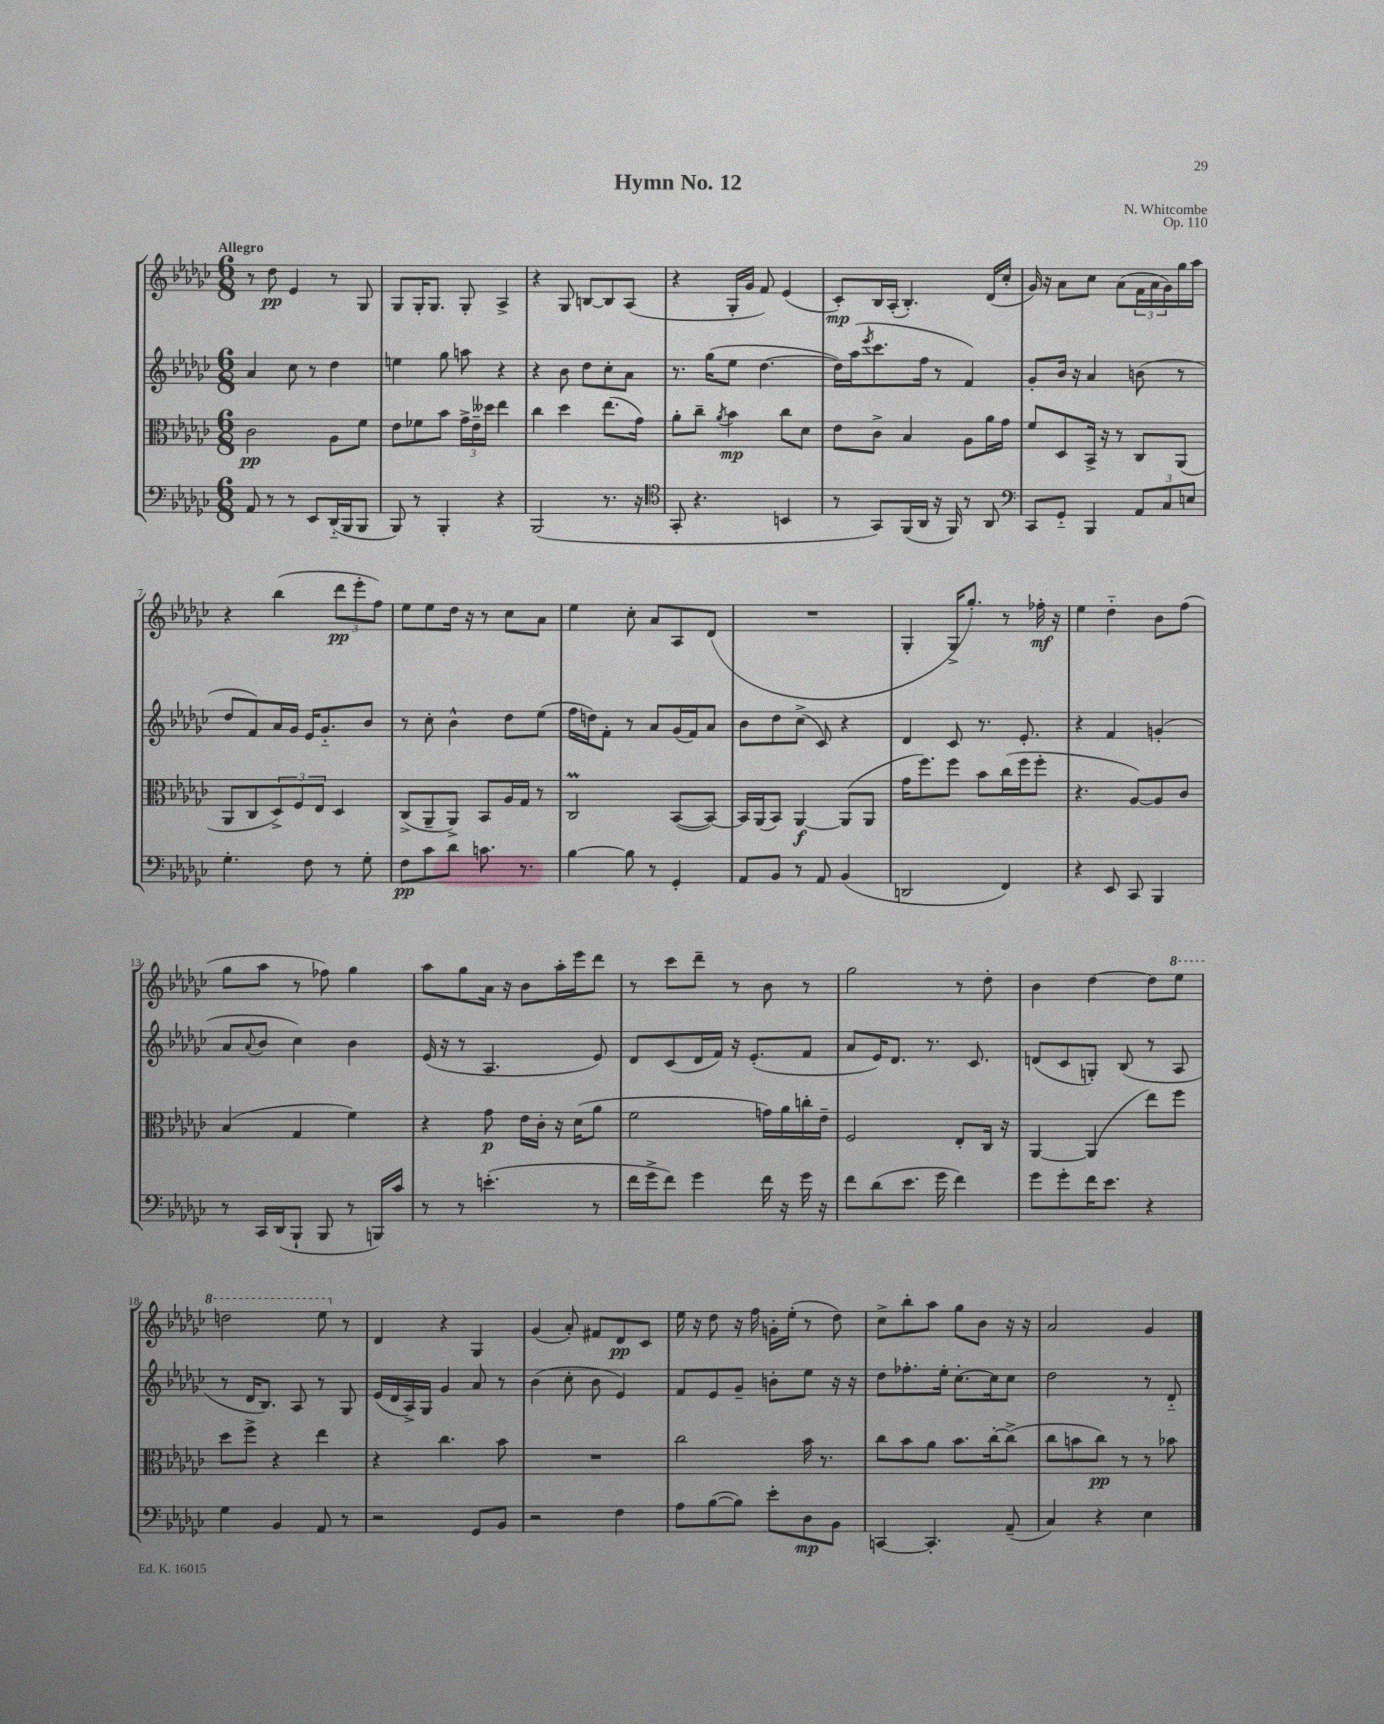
\header { title = "Hymn No. 12" composer = "N. Whitcombe" opus = "Op. 110" }
<<
\new StaffGroup <<
\new Staff = "s0" {
    \clef treble \key ges \major \numericTimeSignature \time 6/8 \tempo "Allegro"
    r8 des''8\pp ees'4 r8 ges8 |
    ges8 ges16-. ges8. ges8-. aes4-> |
    r4 ges8 b8~ b8 aes8( |
    r4 ges16-. ges'16 f'8) ees'4( |
    ces'8-.\mp) bes16 aes16-.( bes4.-.) des'16( ces''16-. |
    ges'16) r16 aes'8 ces''8 aes'8( \tuplet 3/2 { f'16 aes'16 ges'16) } ges''16 aes''16 |
    r4 bes''4( \tuplet 3/2 { des'''8\pp ees'''8-. f''8) } |
    ees''8 ees''8 des''16 r16 r8 ces''8 aes'8 |
    ees''4 ces''8-. aes'8 aes8 des'8( |
    R2. |
    ges4-. ges16-> ges''8.-.) r8 fes''16-.\mf r16 |
    ees''4 des''4-_ bes'8 f''8( |
    ges''8 aes''8 r8 fes''8) ges''4 |
    aes''8 ges''8 aes'16 r16 bes'8 aes''16-. ees'''16 des'''8 |
    r8 ces'''8 des'''8-- r8 bes'8 r8 |
    ges''2 r8 des''8-. |
    bes'4 des''4~ des''8 \ottava #1 ees'''8 |
    d'''2 ees'''8 \ottava #0 r8 |
    des'4 r4 ges4 |
    ges'4( aes'8-.) fis'8 des'8\pp ces'8 |
    ees''16 r16 des''8 r16 f''16 g'16-. ees''16-.( r8 des''8) |
    ces''8-> bes''8-. aes''8 ges''8 bes'8 r16 r16 |
    aes'2 ges'4 \bar "|." |
}
\new Staff = "s1" {
    \clef treble \key ges \major \numericTimeSignature \time 6/8
    aes'4 ces''8 r8 des''4 |
    e''4 ges''8 a''8 r4 |
    r4 bes'8 des''8 ces''8-. aes'8 |
    r8. ges''16( ees''8 des''4.~ |
    des''16) aes''16( \acciaccatura { ees'''8 } ces'''8. f''16 r8 f'4) |
    ges'8-. bes'16 r16 aes'4 b'8( r8 |
    des''8 f'8) aes'16 ges'16 ees'16 ges'8.-_ bes'8 |
    r8 ces''8-. bes'4-^ des''8 ees''8( |
    f''16 d''16) f'8-. r8 aes'8 ges'16( f'16) aes'8 |
    bes'8 des''8 ces''8->( ces'8) r4 |
    des'4 ces'8 r8. ees'8.-. |
    r4 f'4 g'4-.( |
    aes'8 \appoggiatura { aes'8 } bes'8 ces''4) bes'4 |
    ees'16( r16 r8 aes4. ees'8) |
    des'8 ces'8( des'16 f'16) r16 ees'8.-.( f'8 |
    aes'8 ees'16) des'8. r8. ces'8. |
    d'8( ces'8 g8-.) bes8( r8 aes8 |
    r8 des'16 bes8.) aes8 r8 ges8 |
    ees'16( des'16 aes16->) ges16 ges'4 aes'8 r8 |
    bes'4( ces''8-. bes'8 ees'4) |
    f'8 ees'8 ges'8-- b'8-. ees''8 r16 r16 |
    des''8 fes''8.-. ees''16-. ces''8.~-. ces''16 ces''8 |
    des''2 r8 des'8-_ \bar "|." |
}
\new Staff = "s2" {
    \clef alto \key ges \major \numericTimeSignature \time 6/8
    ces'2\pp aes8 f'8 |
    ees'8 fes'8 bes'8 \tuplet 3/2 { ges'16-> ees'16-- deses''16 } ees''4 |
    ces''4 des''4 ees''8.( ges'16) |
    aes'8-. ces''8-- \acciaccatura { aes'8 } bes'4\mp ces''8 des'8 |
    ees'8 ces'8-> bes4 aes8 aes'16 ges'16 |
    f'8 des8 bes,16-> r16 r8 ces8 aes,8( |
    aes,8 ces8 \tuplet 3/2 { des8->) f8 ees8 } des4 |
    ces8->( aes,8-- aes,8->) bes,8 aes16 ges16 r8 |
    ces2\prall bes,8~( bes,8~) |
    bes,16 aes,16( bes,8) aes,4~\f aes,8( aes,8 |
    ges'16 f''8.) f''8 bes'8 ces''16( f''16 f''8-. |
    r4. aes8~) aes8 ces'8 |
    bes4( ges4 f'4) |
    r4 ges'8\p ees'16 ces'16-. r16 des'16( aes'8 |
    f'2 g'16) aes'16 c''16-. ees'16-- |
    f2 ees8-. ces16 r16 |
    aes,4~ aes,4( ees''8) f''8 |
    des''8 f''8-> r4 ees''4 |
    r4 ces''4. bes'8 |
    R2. |
    ces''2 bes'16 r8. |
    ces''8 bes'8 aes'8 bes'8. ces''16~-. ces''8->( |
    ces''8 b'8 ces''8\pp) r8 r8 bes'8 \bar "|." |
}
\new Staff = "s3" {
    \clef bass \key ges \major \numericTimeSignature \time 6/8
    aes,8 r8 r8 ees,8 des,16-_( bes,,16 bes,,8 |
    bes,,8) r8 bes,,4-. r4 |
    bes,,2( r8. r16 |
    \clef tenor ges,8-. r4. b,4 |
    r8 ges,8) f,16( aes,16 r16 f,16) r8 aes,8 |
    \clef bass ces,8 ges,8-_ bes,,4 \tuplet 3/2 { aes,8 ces8 e8 } |
    ges4.-. f8 r8 ges8-. |
    f8\pp ces'8 des'8 c'8. r8. |
    bes4~ bes8 r8 ges,4-. |
    aes,8 bes,8 r8 aes,8 bes,4( |
    d,2 f,4) |
    r4 ees,8 ces,8 bes,,4 |
    r8 ces,16 des,16( bes,,8-! bes,,8 r8 b,,16) ces'16 |
    r8 r8 e'4.-.( r8 |
    f'16 ges'16-> f'8) ges'4 f'16 r16 ges'16 r16 |
    f'8 des'8( ees'8. ges'16 f'4) |
    ges'8 ges'8-. f'16 ees'8. r4 |
    ges4 bes,4 aes,8 r8 |
    r2 ges,8 bes,8 |
    r2 f4 |
    aes8 bes8~( bes8) ees'8-. des8\mp bes,8 |
    c,4~ c,4.-. aes,8--( |
    ces4) r4 ees4 \bar "|." |
}
>>
>>
